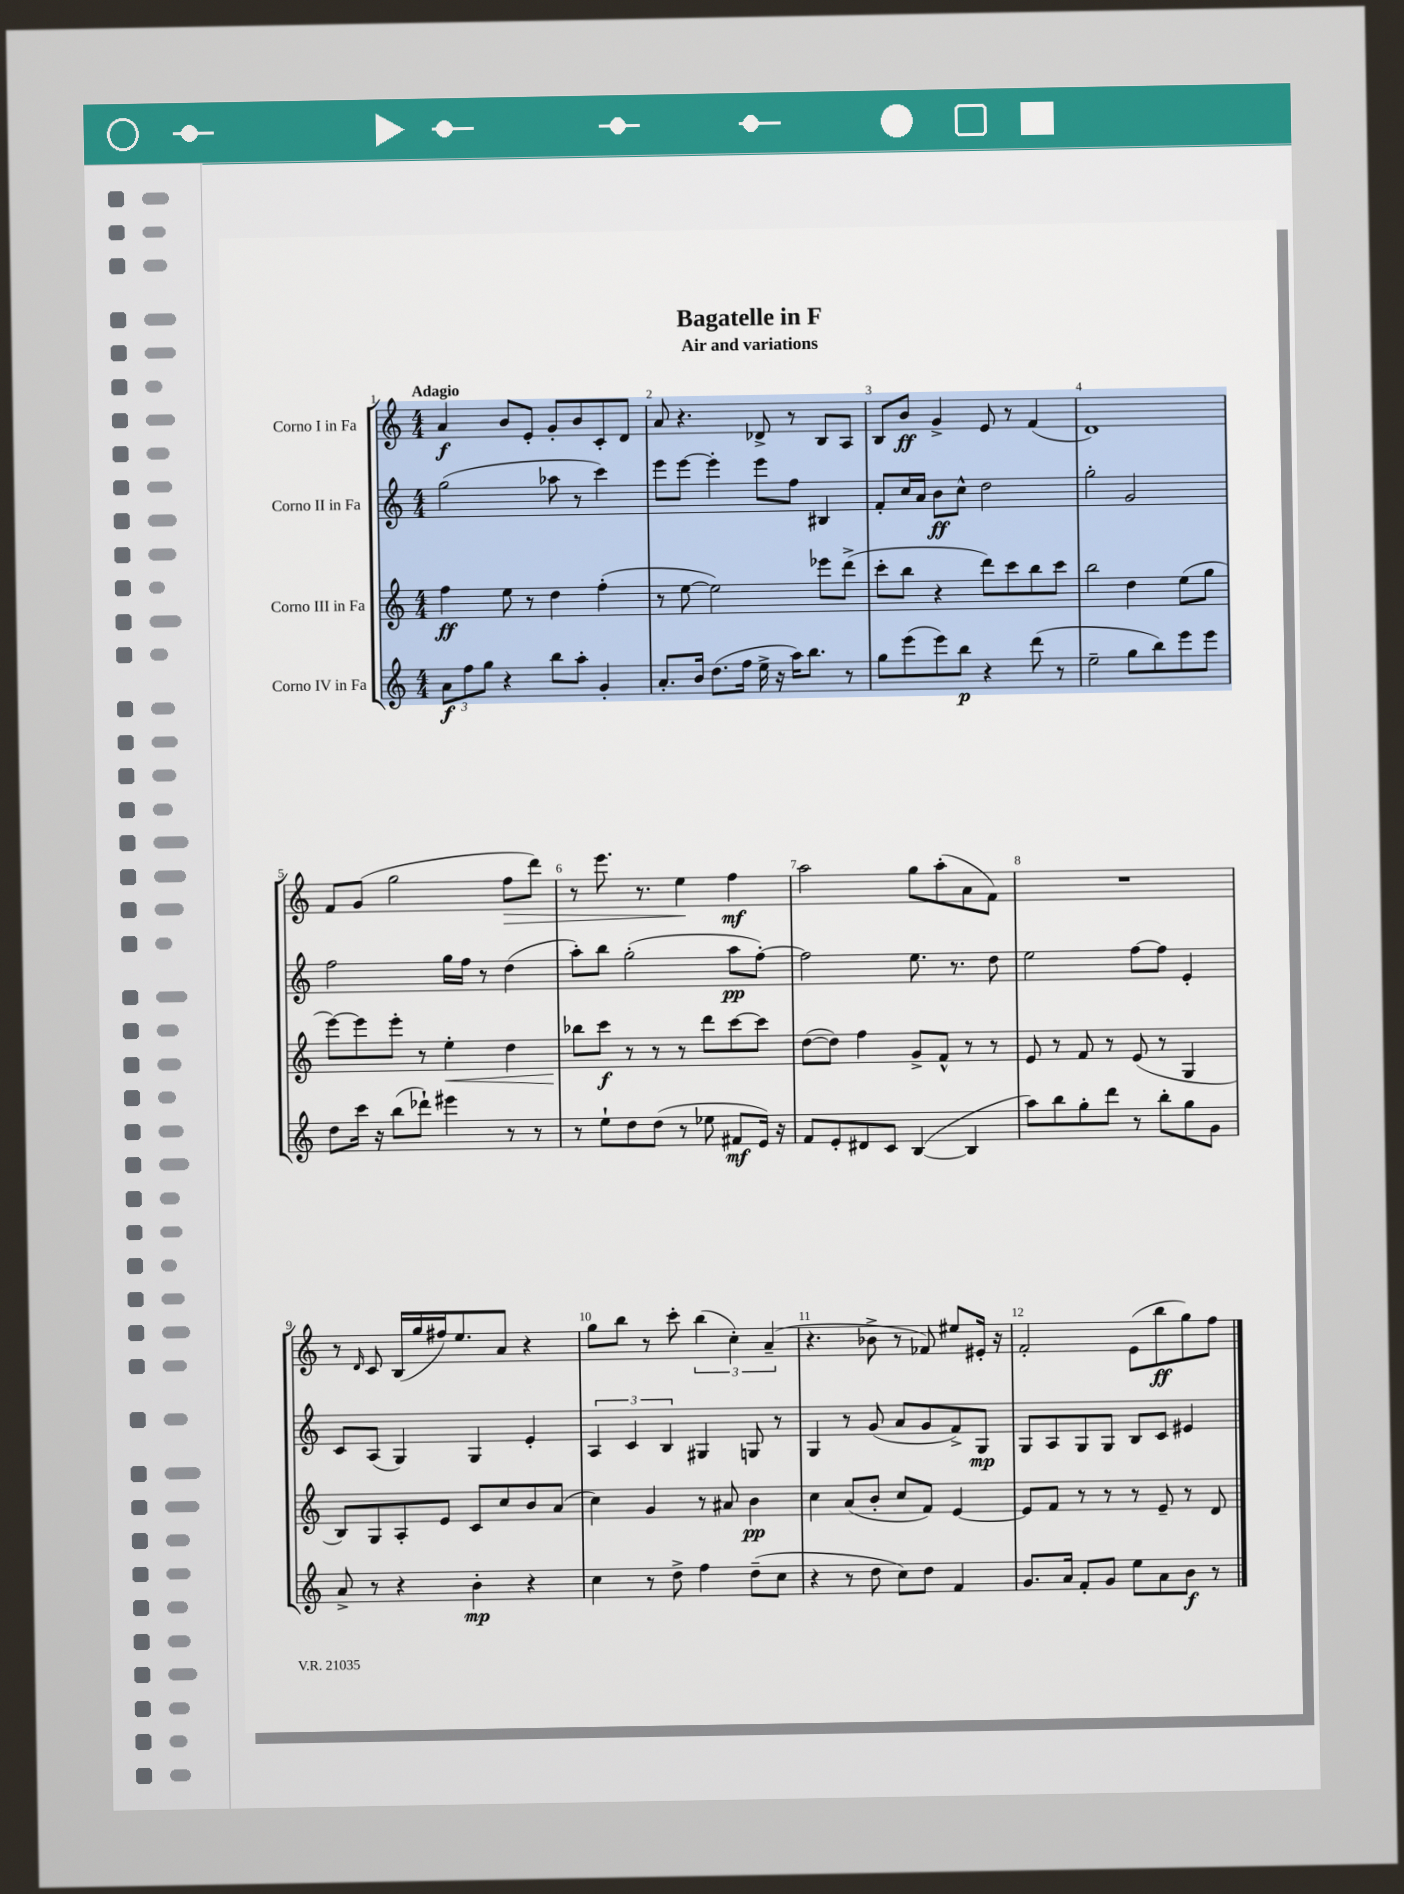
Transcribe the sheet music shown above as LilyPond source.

\header { title = "Bagatelle in F" subtitle = "Air and variations" }
<<
\new StaffGroup <<
\new Staff = "s0" \with { instrumentName = "Corno I in Fa" } {
    \clef treble \key c \major \numericTimeSignature \time 4/4 \tempo "Adagio"
    a'4\f b'8 e'8-. g'8-. b'8 c'8-. d'8 |
    a'8 r4. des'8-> r8 b8 a8 |
    b8 b'8\ff g'4-> e'8 r8 f'4( |
    d'1) |
    f'8 g'8( g''2 f''8\> d'''8) |
    r8 e'''8. r8. e''4\! f''4\mf |
    a''2 g''8 a''8-.( a'8 f'8) |
    R1 |
    r8 \grace { d'16 } c'8 b16( g''16 fis''16) e''8. a'8 r4 |
    g''8 b''8 r8 c'''8-. \tuplet 3/2 { b''4( c''4-.) a'4--( } |
    r4. bes'8-> r8 fes'8) eis''8 eis'16-. r16 |
    f'2-. e'8( b''8\ff g''8) f''8 \bar "|." |
}
\new Staff = "s1" \with { instrumentName = "Corno II in Fa" } {
    \clef treble \key c \major \numericTimeSignature \time 4/4
    g''2( aes''8 r8 c'''4) |
    e'''8 e'''8~ e'''4-. e'''8 f''8 bis4 |
    f'8-. c''16 a'16 b'8\ff c''8-^ d''2 |
    g''2-. g'2 |
    f''2 g''16 f''16 r8 d''4( |
    a''8-.) b''8 g''2-.( a''8\pp f''8~-.) |
    f''2 e''8. r8. d''8 |
    e''2 f''8~ f''8 e'4-. |
    c'8 a8( g4) g4 e'4-. |
    \tuplet 3/2 { a4 c'4 b4 } gis4 g8 r8 |
    g4 r8 g'8( a'8 g'8 f'8->) g8\mp |
    g8 a8 g8 g8 b8 c'8 eis'4 \bar "|." |
}
\new Staff = "s2" \with { instrumentName = "Corno III in Fa" } {
    \clef treble \key c \major \numericTimeSignature \time 4/4
    f''4\ff e''8 r8 d''4 f''4-.( |
    r8 e''8~ e''2) ees'''8 d'''8->( |
    c'''8-. b''8 r4 d'''8) c'''8 b''8 c'''8 |
    b''2 d''4 e''8( g''8 |
    e'''8~) e'''8 e'''8-. r8 e''4-.\< d''4 |
    bes''8\! c'''8\f r8 r8 r8 d'''8 c'''8~ c'''8 |
    d''8~( d''8) f''4 g'8-> f'8-^ r8 r8 |
    e'8 r8 f'8 r8 e'8( r8 g4 |
    b8) g8 a8-. e'8 c'8 c''8 b'8 a'8( |
    c''4) g'4 r8 ais'8 b'4\pp |
    c''4 a'8( b'8-. c''8 f'8) e'4~ |
    e'8 f'8 r8 r8 r8 e'8-- r8 d'8 \bar "|." |
}
\new Staff = "s3" \with { instrumentName = "Corno IV in Fa" } {
    \clef treble \key c \major \numericTimeSignature \time 4/4
    \tuplet 3/2 { a'8\f f''8 g''8 } r4 b''8 a''8-. g'4-. |
    a'8.-. b'16 d''8.( f''16 e''16-> r16 a''16) b''8. r8 |
    g''8 e'''8( e'''8) b''8\p r4 d'''8( r8 |
    e''2-- g''8 b''8) e'''8 e'''8 |
    d''8 c'''16 r16 b''8( des'''8-!) eis'''4 r8 r8 |
    r8 e''8-! d''8 d''8( r8 ees''8 fis'8\mf e'16) r16 |
    f'8 e'8-. dis'8 c'8 b4~( b4 |
    a''8) b''8 g''8-. d'''8 r8 b''8-. g''8 g'8 |
    a'8-> r8 r4 b'4-.\mp r4 |
    c''4 r8 d''8-> f''4 d''8--( c''8 |
    r4 r8 d''8 c''8) d''8 f'4 |
    g'8. a'16 f'8-. g'8 e''8 a'8 b'8\f r8 \bar "|." |
}
>>
>>
\layout { \context { \Score \override BarNumber.break-visibility = ##(#f #t #t) barNumberVisibility = #all-bar-numbers-visible } }
